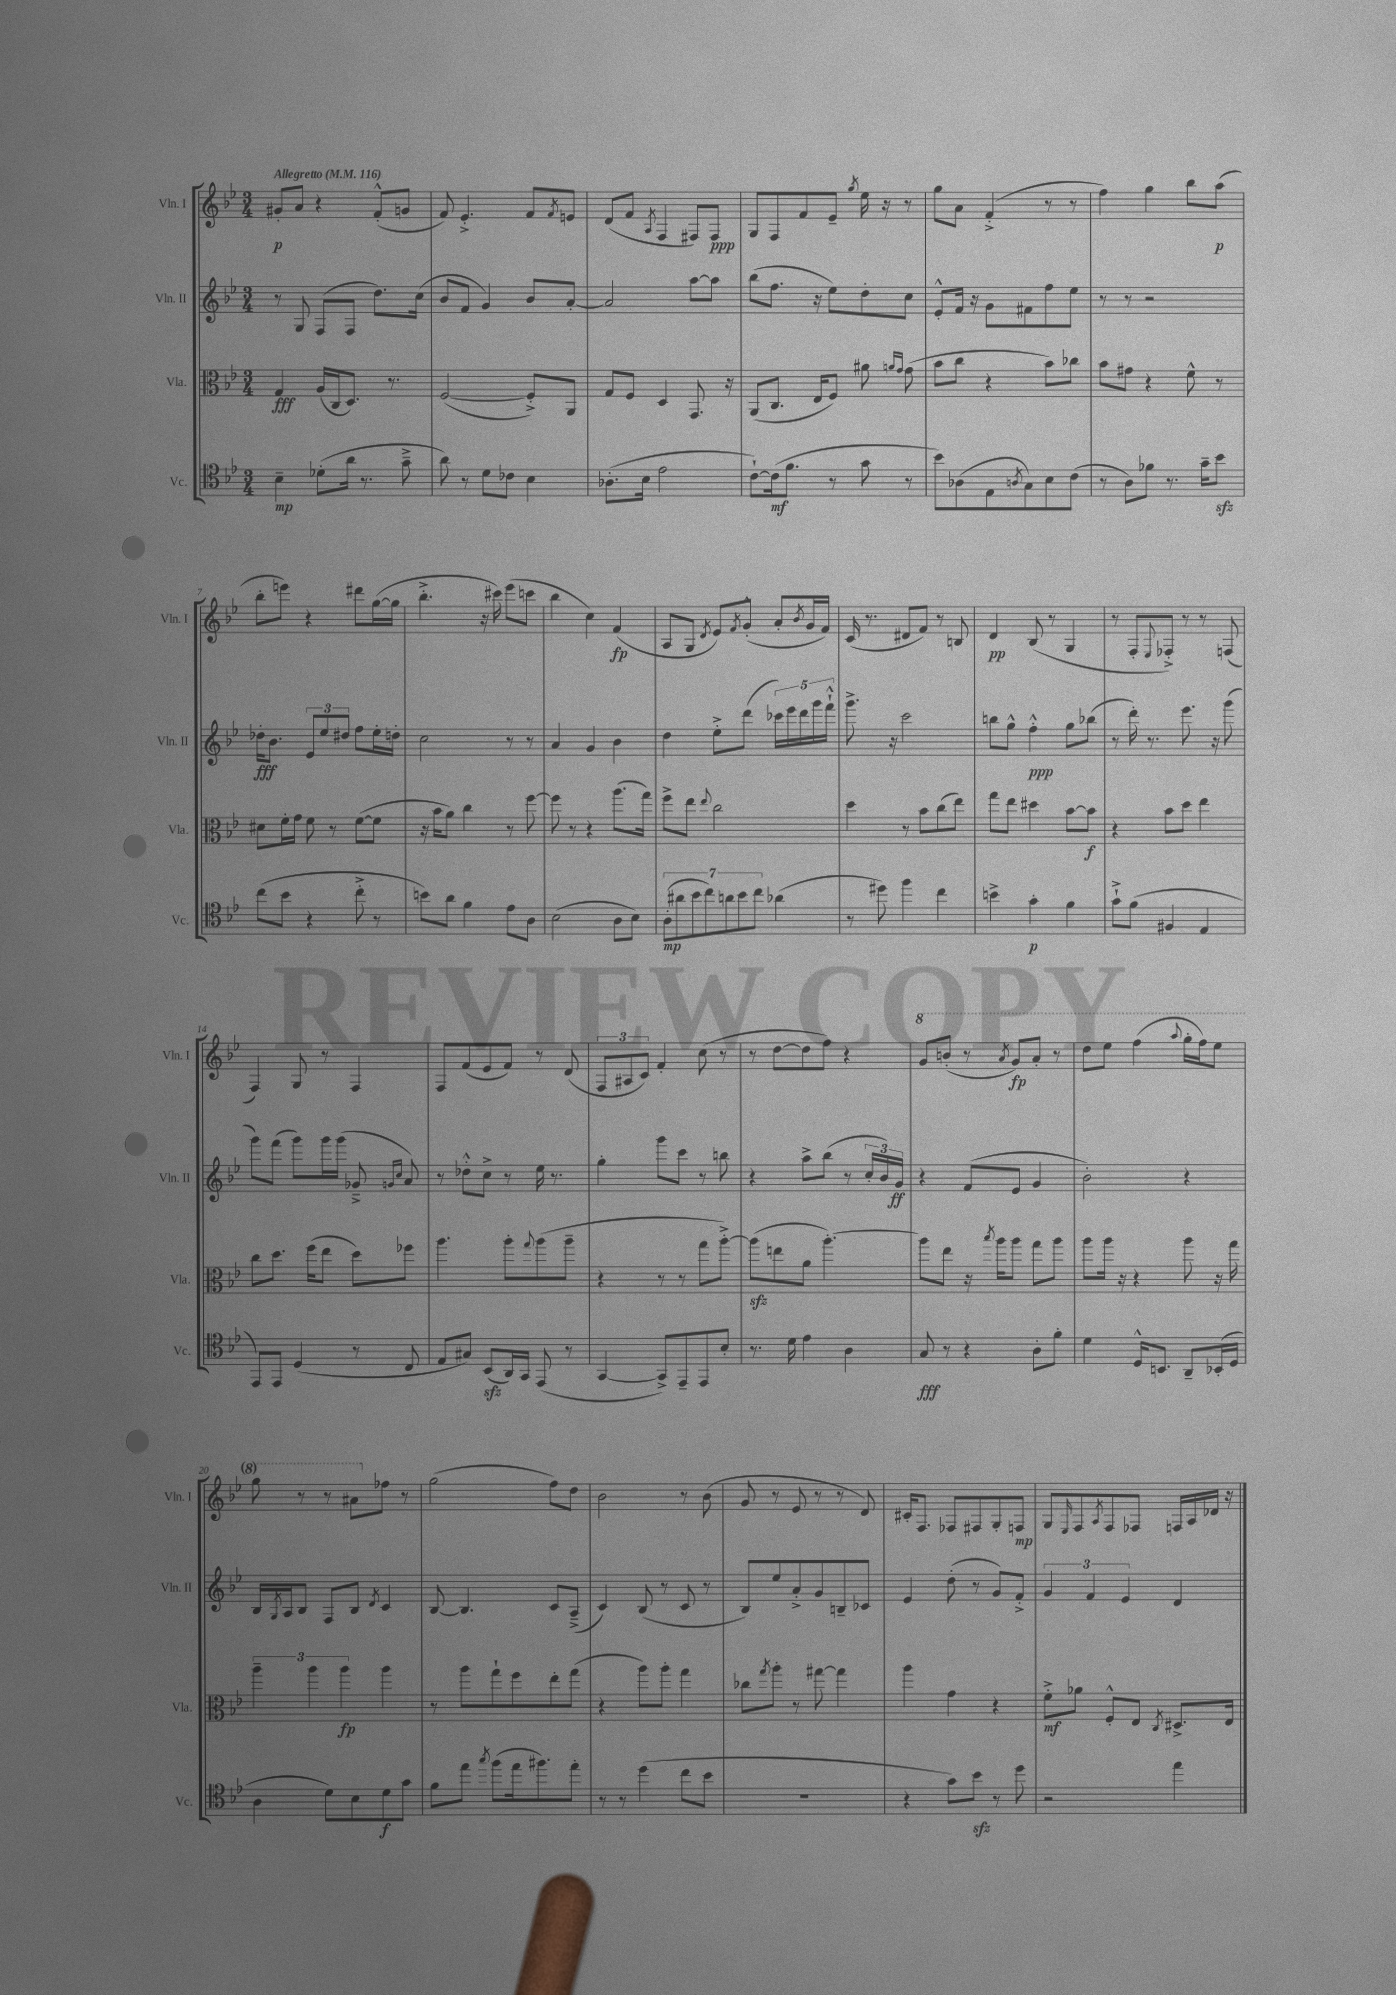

**kern	**kern	**kern	**kern
*staff4	*staff3	*staff2	*staff1
*clefC4	*clefC3	*clefG2	*clefG2
*k[b-e-]	*k[b-e-]	*k[b-e-]	*k[b-e-]
*M3/4	*M3/4	*M3/4	*M3/4
*MM116	*MM116	*MM116	*MM116
4B-~\	4G/	8r	8g#'/L
.	.	8G/	8a/J
(8d-'\L	(16A/LL	(8F/L	4r
.	16C/J	.	.
16a\Jk	8.D/J)	8F/J	.
8.r	.	.	.
.	.	8.dd\L)	(8f'^^/L
.	8.r	.	.
8g~^\	.	.	8g/J
.	.	(16cc\Jk	.
=	=	=	=
8a\)	([2F/	8b-/L	8f/)
8r	.	8f/J	4.e-'^/
8d\L	.	4g/)	.
8c-\J	.	.	.
4B-\	8F'^/]L)	8b-/L	8f/L
.	.	.	8qf/
.	8AA/J	[8a'/J	8e/J
=	=	=	=
(8.A-'\L	8G/L	2a/]	(8d/L
.	8F/J	.	8f/J
16B-\Jk	.	.	.
.	.	.	8qA/
2e-\	4D/	.	4F/
.	8.GG/	[8aa\L	8F#/L)
.	.	8aa\]J	8F#/J
.	16r	.	.
=	=	=	=
[8c`\L)	(8AA/L	(8bb-\L	8G/L
(16c\]k	8.C/J	8.ff\J	8F/
8.f\J	.	.	.
.	.	.	8f/
.	16E-/LK	16r	.
8r	8F/J)	8ee-\L)	8e-~/J
.	.	.	8qgg/
8g\	8a#\	8dd'\	16ee-\
.	.	.	16r
.	16qqa/LL	.	.
.	16qqg/JJ	.	.
8r	(8g\	8cc\J	8r
=	=	=	=
8b-\L)	8b-\L	8e-'^^/L	8gg\L
(8A-\	8cc\J	16f/Jk	8a\J
.	.	16r	.
8E-\	4r	8g\L	(4f'^/
8qA/	.	.	.
8G\)	.	8f#\	.
8B-\	8b-\L)	8ff\	8r
(8c\J	8cc-\J	8ee-\J	8r
=	=	=	=
8r	8b-\L	8r	4ff\)
8A\L)	8g#\J	8r	.
8f-\J	4r	2r	4gg\
8.r	.	.	.
.	8f^^\	.	8bb-\L
16g~\LK	.	.	.
8b-\J	8r	.	(8aa\J
=	=	=	=
(8cc\L	8d#\L	16dd-'\LK	8bb-'\L
.	.	8.b-\J	.
8b-\J	16f'\L	.	8eee\J)
.	16g\JJ	.	.
4r	8f\	12e-/L	4r
.	.	12ee-/	.
.	8r	.	.
.	.	12dd#/J	.
8cc'^\	([8f\L	8ff\L	8ddd#\L
8r	8f\]J	16ee-'\L	([16gg\L
.	.	16dd'\JJ	16gg\]JJ
=	=	=	=
8b\L)	16r	2cc\	4.bb-'^\
.	16b-\LK	.	.
8a\J	8a\J)	.	.
4f\	4cc\	.	.
.	.	.	16r
.	.	.	16ccc#\)
8e-\L	8r	8r	(8eee-\L
8A\J	[8ff\	8r	8ccc\J
=	=	=	=
(2B-\	8ff\]	4a/	4bb-\
.	8r	.	.
.	4r	4g/	4cc\)
8A\L	(8.aa\L	4b-\	(4f/
8B-\J)	.	.	.
.	16gg\Jk)	.	.
=	=	=	=
(14A'\L	8ff^\L	4dd\	8A/L
14a#\	.	.	.
.	8ee-\J	.	8G/J
14b-\	.	.	.
14cc\)	.	.	.
.	8qqee-/	.	8qd/
.	2cc\	8ee-'^\L	8e-/L)
14a\	.	.	.
14b-\	.	.	.
.	.	.	8qf/
.	.	(8ddd\J	(8g'^^/J
14cc\J	.	.	.
(4a-\	.	20ccc-\LL)	8a'/L
.	.	20eee-\	.
.	.	20ddd\	.
.	.	.	8qb-/
.	.	.	16g/L
.	.	20ggg\	.
.	.	.	16f/JJ)
.	.	20fff`^^\JJ	.
=	=	=	=
8r	4dd\	8.ggg^\	(16c/
.	.	.	8.r
8dd#\)	.	.	.
.	.	16r	.
4ff\	8r	2ccc\	8d#/L
.	8b-\L	.	8f/J)
4cc\	(8cc\	.	8r
.	8ee-\J)	.	8B/
=	=	=	=
4b^\	8gg\L	8bb\L	4d/
.	8ee-\J	8gg^^\J	.
4g'\	4dd#\	4ff'^^\	(8B-/
.	.	.	8r
4f\	[8b-\L	8gg\L	4G/
.	8b-\]J	(8bb-\J	.
=	=	=	=
8g`^\L	4r	8r	8r
(8f\J	.	16ddd'\)	8F'/L
.	.	8.r	.
.	.	.	8qqE-/
4F#/	8b-\L	.	8F-'^/J)
.	8dd\J	8.eee-\	8r
4E-/	4ee-\	.	8r
.	.	16r	.
.	.	(8ggg\	(8F/
=	=	=	=
8EE-/L)	8cc\L	8ggg\L)	4F/)
8EE-/J	8.dd\J	(8fff\J	.
(4D/	.	8ggg\L)	8G/
.	(16ff\LK	.	.
.	8ee-\J	16ggg\L	8r
.	.	(16ggg\JJ	.
8r	8dd\L)	8g-~^/	4F/
.	.	16qqg/LL	.
.	.	16qqcc/JJ	.
8C/	8ff-\J	8a/)	.
=	=	=	=
8E-/L	4.aa\	8r	8F/L
8G#/J)	.	8dd-'^^\L	(8f/
(8BB-/L	.	8cc^\J	8e-/
16AA/L)	8aa'\L	8r	8f/J)
16GG/JJ	.	.	.
.	8qqgg/	.	.
(8EE-/	(8aa\	16ee-\	8r
.	.	8.r	.
8r	8aa~\J	.	(8d/
=	=	=	=
[4GG/	4r	4gg'\	12F/L
.	.	.	12A#/
.	.	.	12c/J)
8GG^/]L)	8r	8ggg\L	4f'/
8EE-~/	8r	8ccc\J	.
8EE-/	8gg\L	8r	(8cc\
8B-'/J	[8aa'^\J)	8bb\	8r
=	=	=	=
8.r	(8aa\]L	4r	8r
.	8ee\	.	[8dd\L
16d\	.	.	.
4e-\	8a\J	8aa^\L	8dd\]
.	[4.aa'\)	(8bb-\J	8ff\J)
4A\	.	8r	4r
.	.	24cc'/LL	.
.	.	24b-/)	.
.	.	24g/JJ	.
=	=	=	=
8G/	8aa\]L	4r	8gg/L
8r	8ee-\J	.	(8bb'/J
4r	16r	(8f/L	8r
.	8qbb-/	.	.
.	16aa\LK	.	.
.	.	.	8qaa/
.	8aa\J	8e-/J	8gg/L)
8A'\L	8gg\L	4g/	8aa'/J
8f'\J	8aa\J	.	8r
=	=	=	=
4d\	8aa\L	2b-'\)	8ddd\L
.	16aa\Jk	.	8eee-\J
.	16r	.	.
16D^^/LK	4r	.	(4fff\
8.BB/J	.	.	.
.	.	.	8qqaaa/
8AA~/L	8aa\	4r	16ggg'\LL
.	.	.	16fff\J)
(16BB-'/L	16r	.	8eee-\J
16D/JJ	16gg\	.	.
=	=	=	=
4A\	6aa~\	16B-/LL	8ggg\
.	.	8qG/	.
.	.	16A/J	.
.	.	8B-/J	8r
.	6aa\	.	.
8d\L)	.	8F/L	8r
.	6aa\	.	.
8B-\	.	8B-/J	8aa#\L
.	.	8qd/	.
8d\	4aa\	4c/	8ff-\J
8g\J	.	.	8r
=	=	=	=
8f\L	8r	[8B-/	(2gg\
8ee-\J	8aa\L	4.B-/]	.
8qgg/	.	.	.
(8ff\L	8gg`\	.	.
16ee-\k	8ff\	.	.
8.ff#\)	.	.	.
.	8ee-'\	8c/L	8ff\L)
8ee-'\J	(8gg\J	(8A~^/J	8dd\J
=	=	=	=
8r	4r	4c/)	2b-\
8r	.	.	.
(4dd\	8aa\L)	(8B-/	.
.	8aa'\J	8r	.
8cc\L	4gg\	8c/	8r
8b-\J	.	8r	(8b-\
=	=	=	=
2.r	8cc-\L	8B-/L)	8g/
.	8qgg/	.	.
.	8aa'\J	8ee-/	8r
.	8r	8a'^/	8e-/
.	[8gg#\	8g/	8r
.	4gg#\]	8B~/	8r
.	.	8c-/J	8d/)
=	=	=	=
4r	4aa\	4e-/	16c#'/LK
.	.	.	8.F/J
8g\L)	4g\	(8dd'\	8F-/L
8b-\J	.	8r	8F#/
8r	4r	8g/L)	8G'/
8dd\	.	8f'^/J	8F/J
=	=	=	=
2r	8f'^\L	6g/	8G/L
.	.	.	16qqE-/
.	8a-\J	.	8F/
.	.	6f/	.
.	.	.	8qA/
.	8F'^^/L	.	8F/
.	.	6e-/	.
.	8E-/J	.	8F-/J
.	8qC/	.	.
4ee-\	8.D#^/L	4d/	16F/LL
.	.	.	16A/
.	.	.	16d-/JJ
.	16E-/Jk	.	16r
==	==	==	==
*-	*-	*-	*-
